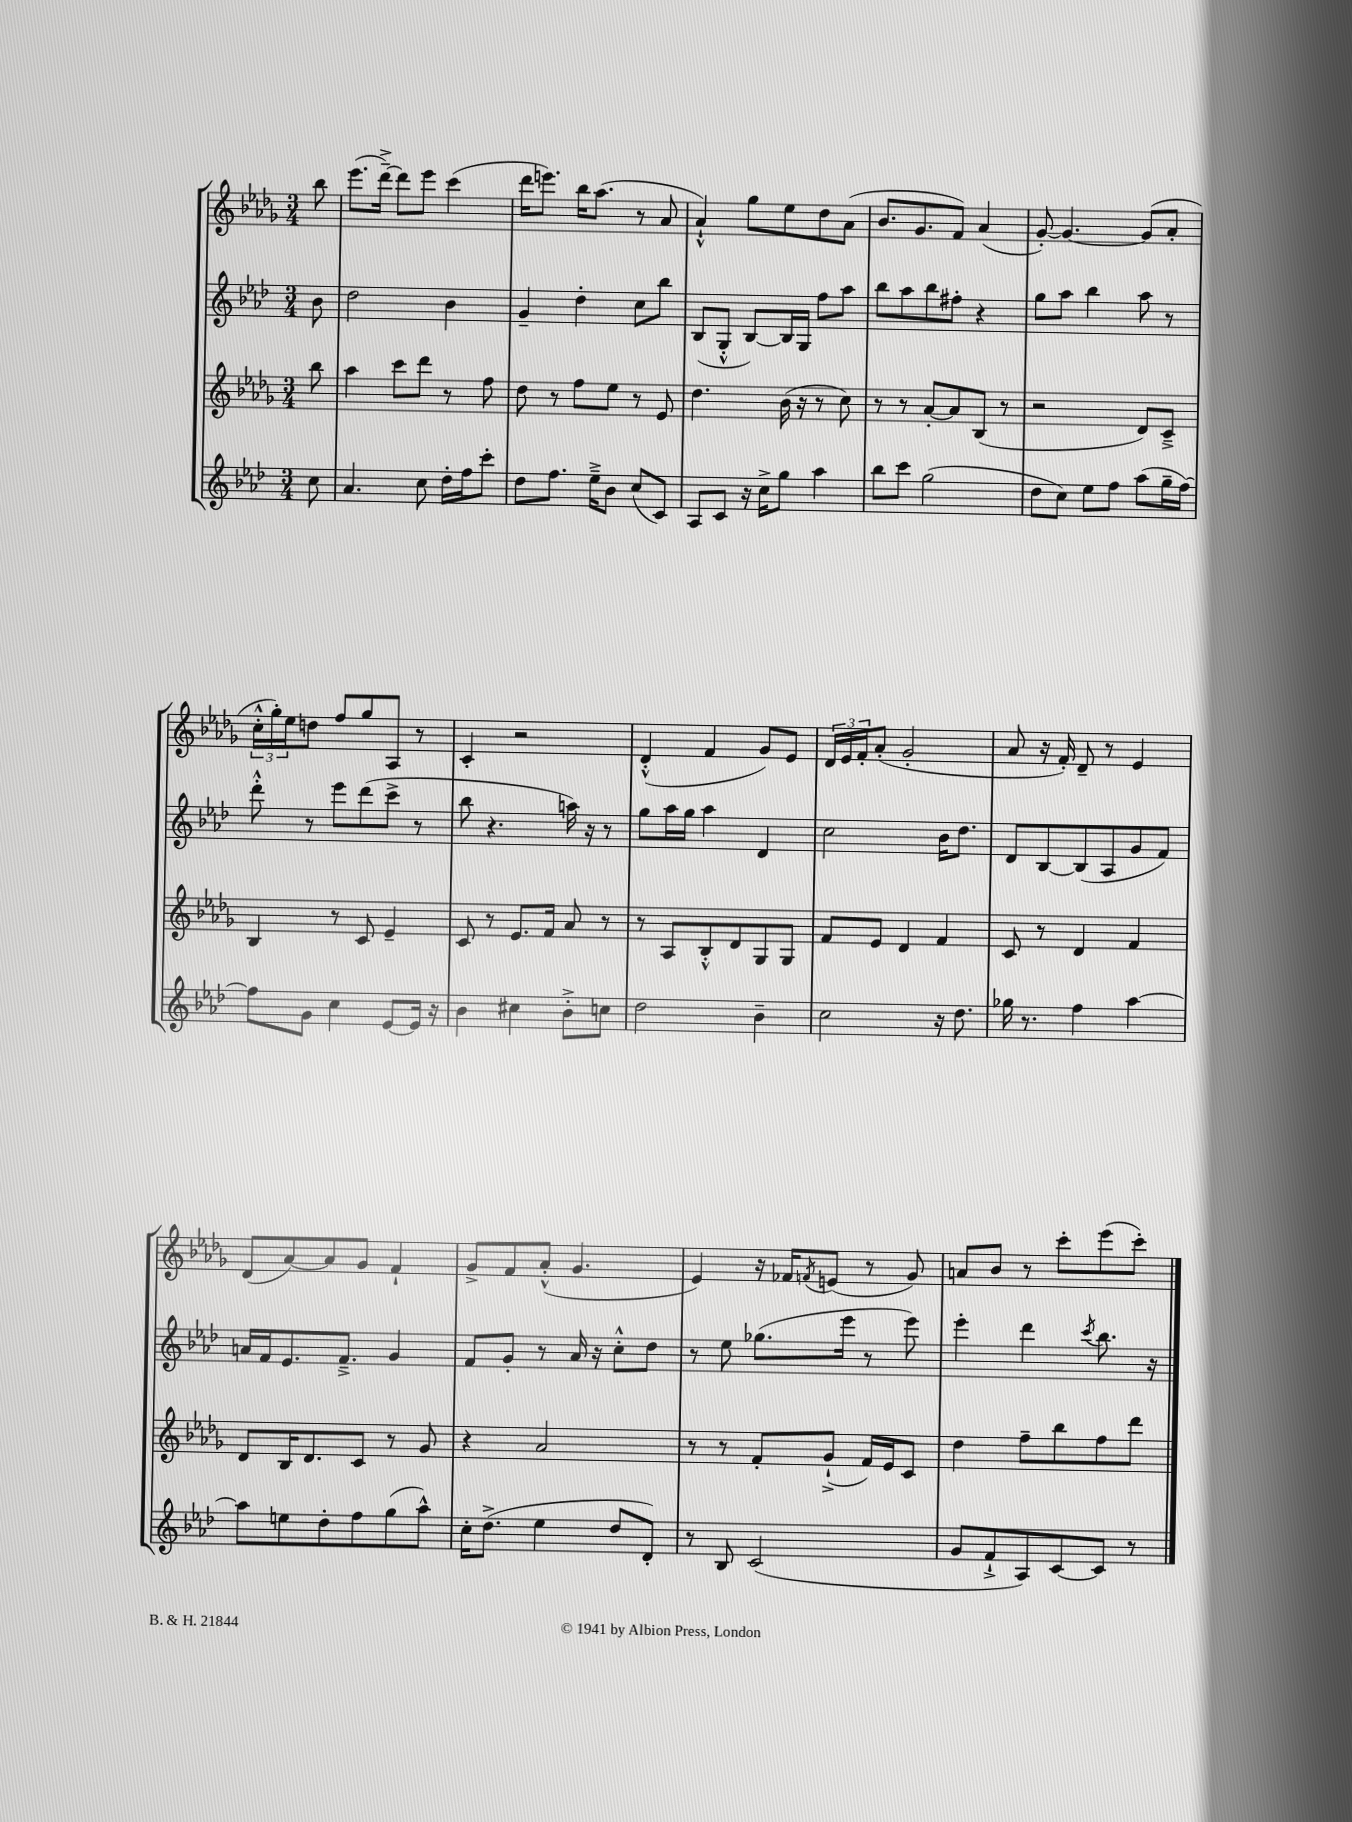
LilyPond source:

<<
\new StaffGroup <<
\new Staff = "s0" {
    \clef treble \key des \major \numericTimeSignature \time 3/4 \partial 8
    bes''8 |
    ees'''8.( des'''16~--->) des'''8 ees'''8 c'''4( |
    des'''16 e'''8.) bes''16 aes''8.( r8 aes'8 |
    aes'4-!-^) ges''8 ees''8 des''8 aes'8( |
    bes'8. ges'8. f'8) aes'4( |
    ges'8~-.) ges'4.~ ges'8( aes'8-. |
    \tuplet 3/2 { c''16-.-^ ges''16-.) ees''16 } d''8 f''8 ges''8 aes8 r8 |
    c'4-. r2 |
    des'4-.-^( f'4 ges'8) ees'8 |
    \tuplet 3/2 { des'16 ees'16 f'16-. } aes'8-.( ges'2-. |
    aes'8 r16 f'16-.) des'8-- r8 ees'4 |
    des'8( aes'8~) aes'8 ges'8 f'4-! |
    ges'8-> f'8 aes'8-.-^( ges'4. |
    ees'4) r16 fes'16 \acciaccatura { f'8 } e'8( r8 ges'8) |
    a'8 bes'8 r8 c'''8-. ees'''8( c'''8-.) \bar "|." |
}
\new Staff = "s1" {
    \clef treble \key aes \major \numericTimeSignature \time 3/4 \partial 8
    bes'8 |
    des''2 bes'4 |
    g'4-- des''4-. c''8 bes''8 |
    bes8( g8-.-^ bes8~) bes16 g16 f''8 aes''8 |
    bes''8 aes''8 bes''8 fis''8-. r4 |
    g''8 aes''8 bes''4 aes''8 r8 |
    des'''8-.-^ r8 ees'''8 des'''8( c'''8-> r8 |
    bes''8 r4. a''16) r16 r8 |
    g''8 aes''16 g''16 aes''4 des'4 |
    c''2 bes'16 des''8. |
    des'8 bes8~ bes8( aes8 g'8 f'8) |
    a'16 f'16 ees'8. f'8.---> g'4 |
    f'8 g'8-. r8 aes'16 r16 c''8-.-^ des''8 |
    r8 ees''8 ges''8.( ees'''16 r8 ees'''8) |
    ees'''4-. des'''4 \acciaccatura { c'''8 } bes''8. r16 \bar "|." |
}
\new Staff = "s2" {
    \clef treble \key des \major \numericTimeSignature \time 3/4 \partial 8
    bes''8 |
    aes''4 c'''8 des'''8 r8 f''8 |
    des''8 r8 f''8 ees''8 r8 ees'8 |
    des''4. bes'16( r16 r8 c''8) |
    r8 r8 aes'8~-. aes'8 bes8( r8 |
    r2 des'8) c'8---> |
    bes4 r8 c'8 ees'4-- |
    c'8 r8 ees'8. f'16 aes'8 r8 |
    r8 aes8 bes8-.-^ des'8 ges8 ges8 |
    f'8 ees'8 des'4 f'4 |
    c'8 r8 des'4 f'4 |
    des'8 bes16 des'8. c'8 r8 ges'8 |
    r4 aes'2 |
    r8 r8 f'8-. ges'8-!->( f'16) ees'16 c'8 |
    des''4 f''8-- bes''8 f''8 des'''8 \bar "|." |
}
\new Staff = "s3" {
    \clef treble \key aes \major \numericTimeSignature \time 3/4 \partial 8
    c''8 |
    aes'4. c''8 des''16-. f''16 c'''8-. |
    des''8 f''8. ees''16---> bes'8 c''8( c'8) |
    aes8 c'8 r16 c''16-> g''8 aes''4 |
    bes''8 c'''8 g''2( |
    des''8 c''8) ees''8 f''8 aes''8( g''16-- f''16~) |
    f''8 g'8 c''4 ees'8~ ees'16 r16 |
    bes'4 cis''4 bes'8-.-> c''8 |
    des''2 bes'4-- |
    c''2 r16 des''8. |
    ges''16 r8. f''4 aes''4~ |
    aes''8 e''8 des''8-. f''8 g''8( aes''8-^) |
    c''16-. des''8.->( ees''4 des''8 des'8-.) |
    r8 bes8 c'2( |
    g'8 f'8-!-> aes8) c'8~ c'8 r8 \bar "|." |
}
>>
>>
\layout { \context { \Score \remove "Bar_number_engraver" } }
